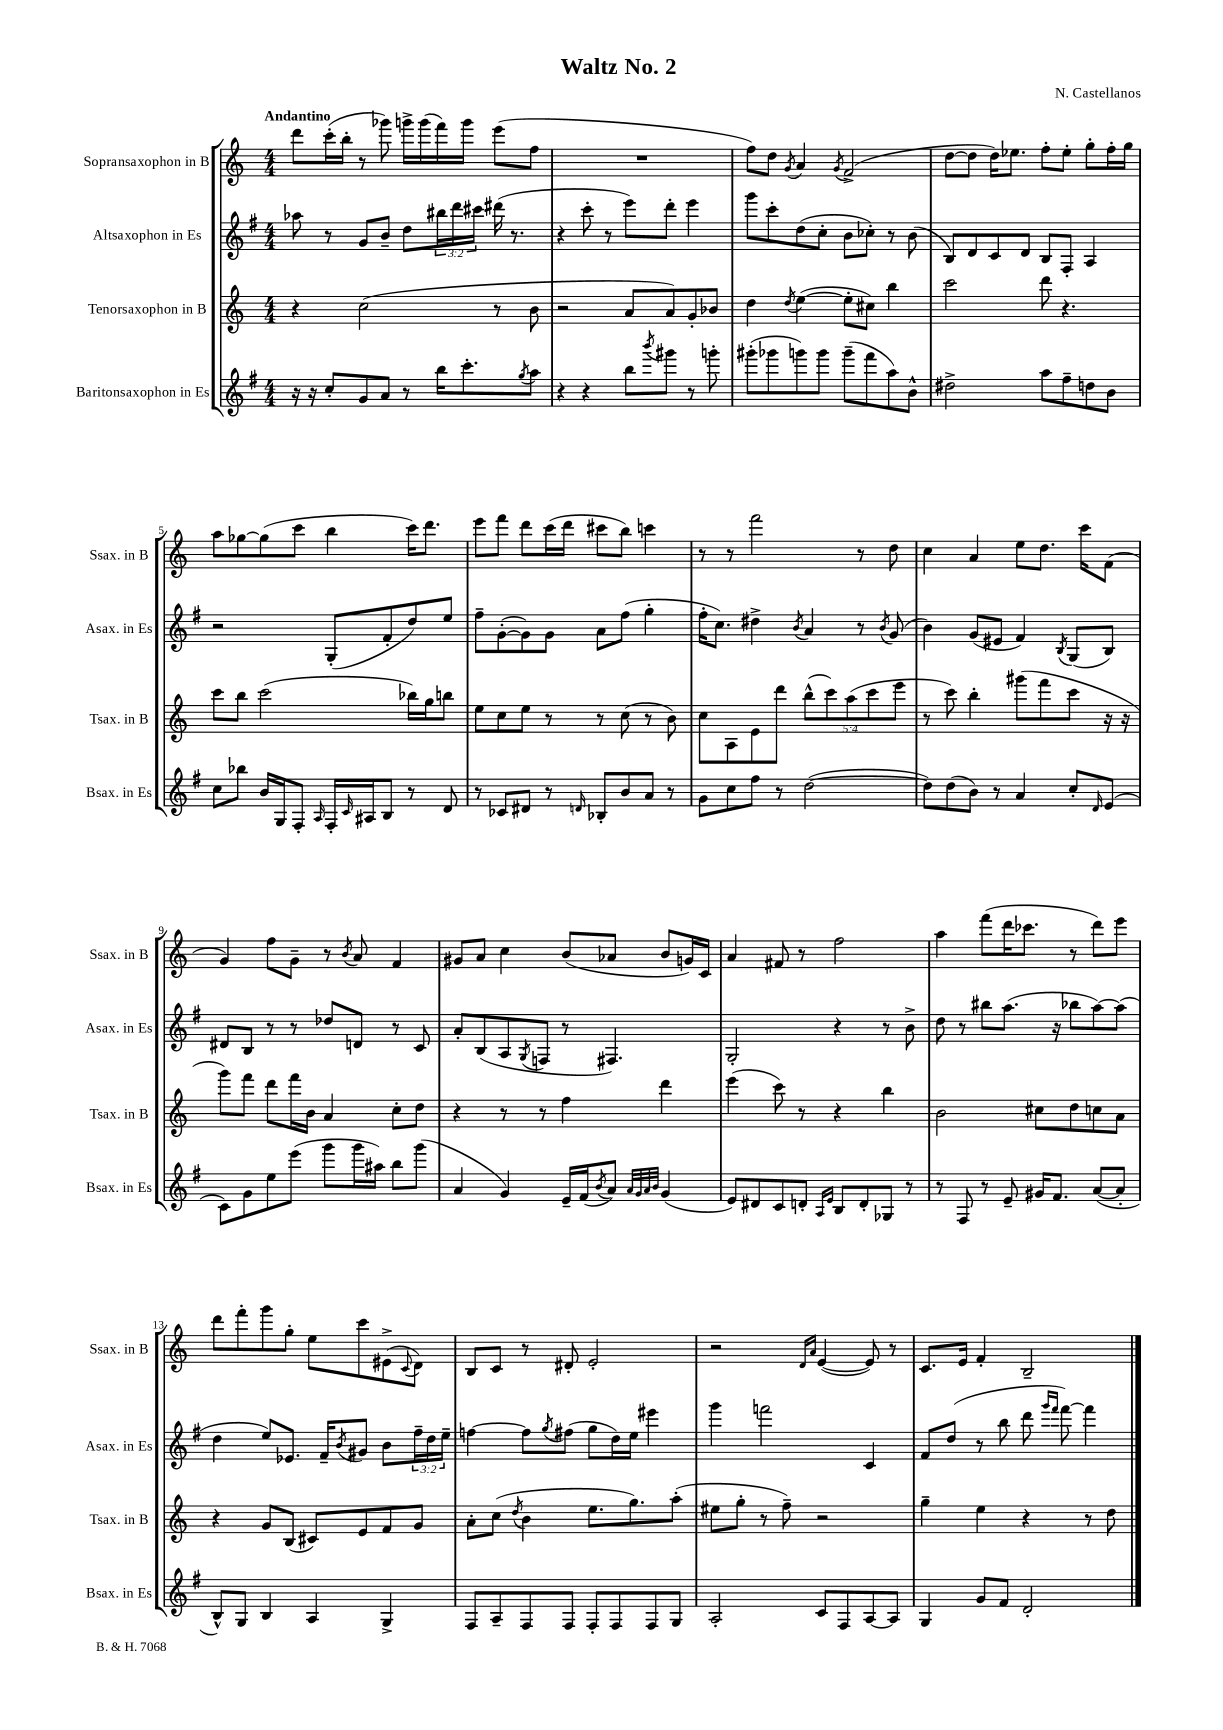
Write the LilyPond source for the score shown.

\header { title = "Waltz No. 2" composer = "N. Castellanos" }
<<
\new StaffGroup <<
\new Staff = "s0" \with { instrumentName = "Sopransaxophon in B" shortInstrumentName = "Ssax. in B" } {
    \clef treble \key c \major \numericTimeSignature \time 4/4 \tempo "Andantino"
    d'''8 c'''16-.( b''16-. r8 ges'''8) g'''16-> g'''16( f'''16) g'''16 e'''8( f''8 |
    R1 |
    f''8) d''8 \acciaccatura { g'8 } a'4 \acciaccatura { g'8 } f'2->( |
    d''8~ d''8 d''16) ees''8. f''8-. ees''8-. g''8-. f''16-. g''16 |
    a''8 ges''8~ ges''8( c'''8 b''4 c'''16) d'''8. |
    e'''8 f'''8 d'''8 c'''16( d'''16 cis'''8 b''8) c'''4 |
    r8 r8 f'''2 r8 d''8 |
    c''4 a'4 e''8 d''8. c'''16 f'8( |
    g'4) f''8 g'8-- r8 \acciaccatura { b'8 } a'8 f'4 |
    gis'8 a'8 c''4 b'8( aes'8 b'8 g'16) c'16 |
    a'4 fis'8 r8 f''2 |
    a''4 f'''8( d'''16 ces'''8. r8 d'''8) e'''8 |
    d'''8 f'''8-. g'''8 g''8-. e''8 c'''8 eis'8->( \appoggiatura { c'8 } d'8) |
    b8 c'8 r8 dis'8-. e'2-. |
    r2 \grace { d'16 a'16 } e'4~( e'8) r8 |
    c'8. e'16 f'4-. b2-- \bar "|." |
}
\new Staff = "s1" \with { instrumentName = "Altsaxophon in Es" shortInstrumentName = "Asax. in Es" } {
    \clef treble \key g \major \numericTimeSignature \time 4/4 \override Staff.TupletNumber.text = #tuplet-number::calc-fraction-text
    aes''8 r8 g'8 b'8-- d''8 \tuplet 3/2 { bis''16 d'''16 cis'''16 } dis'''16( r8. |
    r4 c'''8-. r8 e'''8) d'''8-. e'''4 |
    g'''8 c'''8-. d''8( c''8-. b'8 ces''8-.) r8 b'8( |
    b8) d'8 c'8 d'8 b8 fis8-. a4 |
    r2 g8-.( fis'8-. d''8) e''8 |
    fis''8-- g'8~-.( g'8) g'8 a'8 fis''8( g''4-. |
    fis''16-. c''8.) dis''4-> \acciaccatura { b'8 } a'4 r8 \acciaccatura { b'8 } g'8( |
    b'4) g'8( eis'8 fis'4) \acciaccatura { b8 } g8( b8) |
    dis'8 b8 r8 r8 des''8 d'8 r8 c'8 |
    a'8-. b8( a8 \acciaccatura { g8 } f8 r8 fis4.) |
    g2-. r4 r8 b'8-> |
    d''8 r8 bis''8 a''8.( r16 bes''8 a''8~) a''8( |
    d''4 e''8) ees'8. fis'16-- \acciaccatura { b'8 } gis'8 b'8 \tuplet 3/2 { fis''16-- d''16 e''16-- } |
    f''4~ f''8 \acciaccatura { g''8 } fis''8( g''8 d''16) e''16 eis'''4 |
    g'''4 f'''2 c'4 |
    fis'8 d''8( r8 b''8 d'''8 \grace { g'''16 fis'''16 } fis'''8~) fis'''4 \bar "|." |
}
\new Staff = "s2" \with { instrumentName = "Tenorsaxophon in B" shortInstrumentName = "Tsax. in B" } {
    \clef treble \key c \major \numericTimeSignature \time 4/4 \override Staff.TupletNumber.text = #tuplet-number::calc-fraction-text
    r4 c''2( r8 b'8 |
    r2 a'8 a'8) g'8-. bes'8 |
    d''4 \acciaccatura { d''8 } e''4~( e''8-. cis''8) b''4 |
    c'''2 d'''8 r4. |
    c'''8 b''8 c'''2( bes''16) g''16 b''8 |
    e''8 c''8 e''8 r8 r8 c''8( r8 b'8) |
    c''8 a8 e'8 d'''8 \tuplet 5/4 { b''8-^( c'''8) a''8( c'''8 e'''8 } |
    r8 c'''8) b''4-. gis'''8( f'''8 c'''8 r16 r16 |
    g'''8) f'''8 d'''8 f'''16 b'16 a'4 c''8-. d''8 |
    r4 r8 r8 f''4 d'''4 |
    e'''4( c'''8) r8 r4 b''4 |
    b'2 cis''8 d''8 c''8 a'8 |
    r4 g'8 b8( cis'8) e'8 f'8 g'8 |
    a'8-. c''8( \acciaccatura { d''8 } b'4 e''8. g''8.) a''8-.( |
    eis''8 g''8-. r8 f''8--) r2 |
    g''4-- e''4 r4 r8 d''8 \bar "|." |
}
\new Staff = "s3" \with { instrumentName = "Baritonsaxophon in Es" shortInstrumentName = "Bsax. in Es" } {
    \clef treble \key g \major \numericTimeSignature \time 4/4
    r16 r16 c''8-. g'8 a'8 r8 b''16 c'''8.-. \acciaccatura { g''8 } a''8 |
    r4 r4 b''8 \acciaccatura { b'''8 } gis'''8 r8 g'''8-. |
    gis'''8-.( ges'''8 g'''8) g'''8 g'''8--( fis'''8 a''8) b'8-^ |
    dis''2-> a''8 fis''8-- d''8 b'8 |
    c''8 bes''8 b'16 g16 fis8-. \grace { a16 } fis16-. \grace { c'16 } ais16 b8 r8 d'8 |
    r8 ces'8 dis'8 r8 \grace { d'16 } bes8-. b'8 a'8 r8 |
    g'8 c''8 fis''8 r8 d''2~( |
    d''8) d''8( b'8) r8 a'4 c''8-. \grace { d'16 } e'8( |
    c'8) g'8 e''8 e'''8( g'''8 g'''16 ais''16) b''8 g'''8( |
    a'4 g'4) e'16-- fis'16( \acciaccatura { b'8 } a'8) \grace { a'32 g'32 a'32 b'32 } g'4( |
    e'8) dis'8 c'8 d'8-. \grace { a16 e'16 } b8 d'8-. ges8 r8 |
    r8 fis8 r8 e'8-- gis'16 fis'8. a'8~( a'8-. |
    b8-^) g8 b4 a4 g4-> |
    fis8 a8-- fis8 fis8 fis8-. fis8 fis8 g8 |
    a2-. c'8 fis8 a8~ a8 |
    g4 g'8 fis'8 d'2-. \bar "|." |
}
>>
>>
